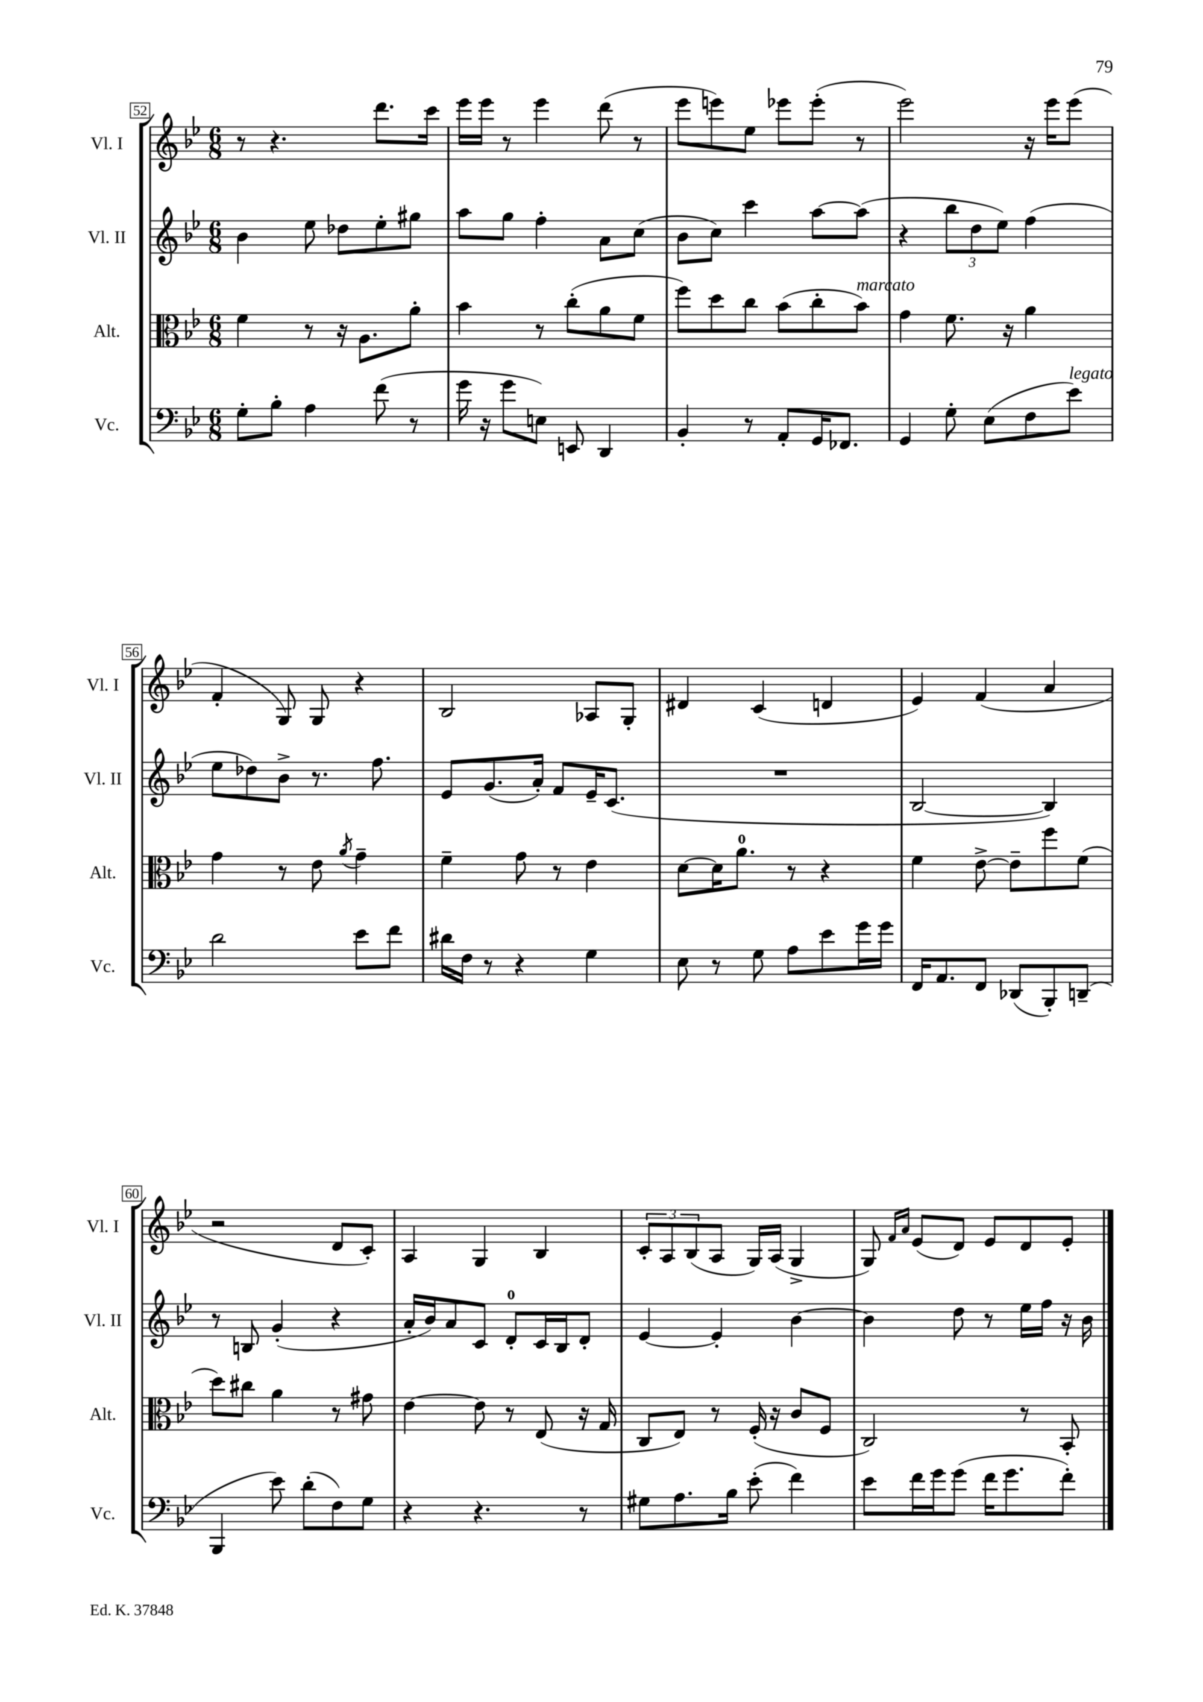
<<
\new StaffGroup <<
\new Staff = "s0" \with { instrumentName = "Vl. I" shortInstrumentName = "Vl. I" } {
    \clef treble \key bes \major \numericTimeSignature \time 6/8
    r8 r4. d'''8. c'''16 |
    ees'''16 ees'''16 r8 ees'''4 d'''8( r8 |
    ees'''8 e'''8) ees''8 ees'''8 ees'''8-.( r8 |
    ees'''2) r16 ees'''16 ees'''8( |
    f'4-. g8) g8 r4 |
    bes2 aes8 g8-. |
    dis'4 c'4( d'4 |
    ees'4) f'4( a'4 |
    r2 d'8 c'8-.) |
    a4 g4 bes4 |
    \tuplet 3/2 { c'8-. a8 bes8( } a8 g16) a16( g4-> |
    g8) \grace { f'16 a'16 } ees'8( d'8) ees'8 d'8 ees'8-. \bar "|." |
}
\new Staff = "s1" \with { instrumentName = "Vl. II" shortInstrumentName = "Vl. II" } {
    \clef treble \key bes \major \numericTimeSignature \time 6/8
    bes'4 ees''8 des''8 ees''8-. gis''8 |
    a''8 g''8 f''4-. a'8 c''8( |
    bes'8 c''8) c'''4 a''8~ a''8( |
    r4 \tuplet 3/2 { bes''8 d''8 ees''8) } f''4( |
    ees''8 des''8) bes'8-> r8. f''8. |
    ees'8 g'8.( a'16-.) f'8 ees'16-- c'8.( |
    R2. |
    bes2~ bes4) |
    r8 b8 g'4-.( r4 |
    a'16-. bes'16) a'8 c'8 d'8-0-. c'16 bes16 d'8-. |
    ees'4~ ees'4-. bes'4~ |
    bes'4 d''8 r8 ees''16 f''16 r16 bes'16 \bar "|." |
}
\new Staff = "s2" \with { instrumentName = "Alt." shortInstrumentName = "Alt." } {
    \clef alto \key bes \major \numericTimeSignature \time 6/8
    f'4 r8 r16 a8. a'8-. |
    bes'4 r8 c''8-.( a'8 f'8 |
    f''8) d''8 c''8 bes'8( c''8-. bes'8^\markup { \italic "marcato" }) |
    g'4 f'8. r16 a'4 |
    g'4 r8 ees'8 \acciaccatura { a'8 } g'4-- |
    f'4-- g'8 r8 ees'4 |
    d'8~ d'16 a'8.-0 r8 r4 |
    f'4 ees'8~-> ees'8-- f''8 f'8( |
    d''8) cis''8 a'4 r8 gis'8 |
    ees'4~ ees'8 r8 ees8( r16 g16 |
    c8 ees8) r8 f16-.( r16 c'8 f8 |
    c2) r8 bes,8-. \bar "|." |
}
\new Staff = "s3" \with { instrumentName = "Vc." shortInstrumentName = "Vc." } {
    \clef bass \key bes \major \numericTimeSignature \time 6/8
    g8-. bes8-. a4 f'8( r8 |
    g'16 r16 g'8 e8) e,8 d,4 |
    bes,4-. r8 a,8-. g,16 fes,8. |
    g,4 g8-. ees8( f8 ees'8^\markup { \italic "legato" }) |
    d'2 ees'8 f'8 |
    dis'16 f16 r8 r4 g4 |
    ees8 r8 g8 a8 ees'8 g'16 g'16 |
    f,16 a,8. f,8 des,8( bes,,8-.) d,8--( |
    bes,,4 ees'8) d'8-.( f8) g8 |
    r4 r4. r8 |
    gis8 a8. bes16 ees'8-.( f'4) |
    ees'8 f'16 g'16 g'8( f'16 g'8. f'8-.) \bar "|." |
}
>>
>>
\layout { \context { \Score currentBarNumber = #52 \override BarNumber.stencil = #(make-stencil-boxer 0.1 0.3 ly:text-interface::print) } }
